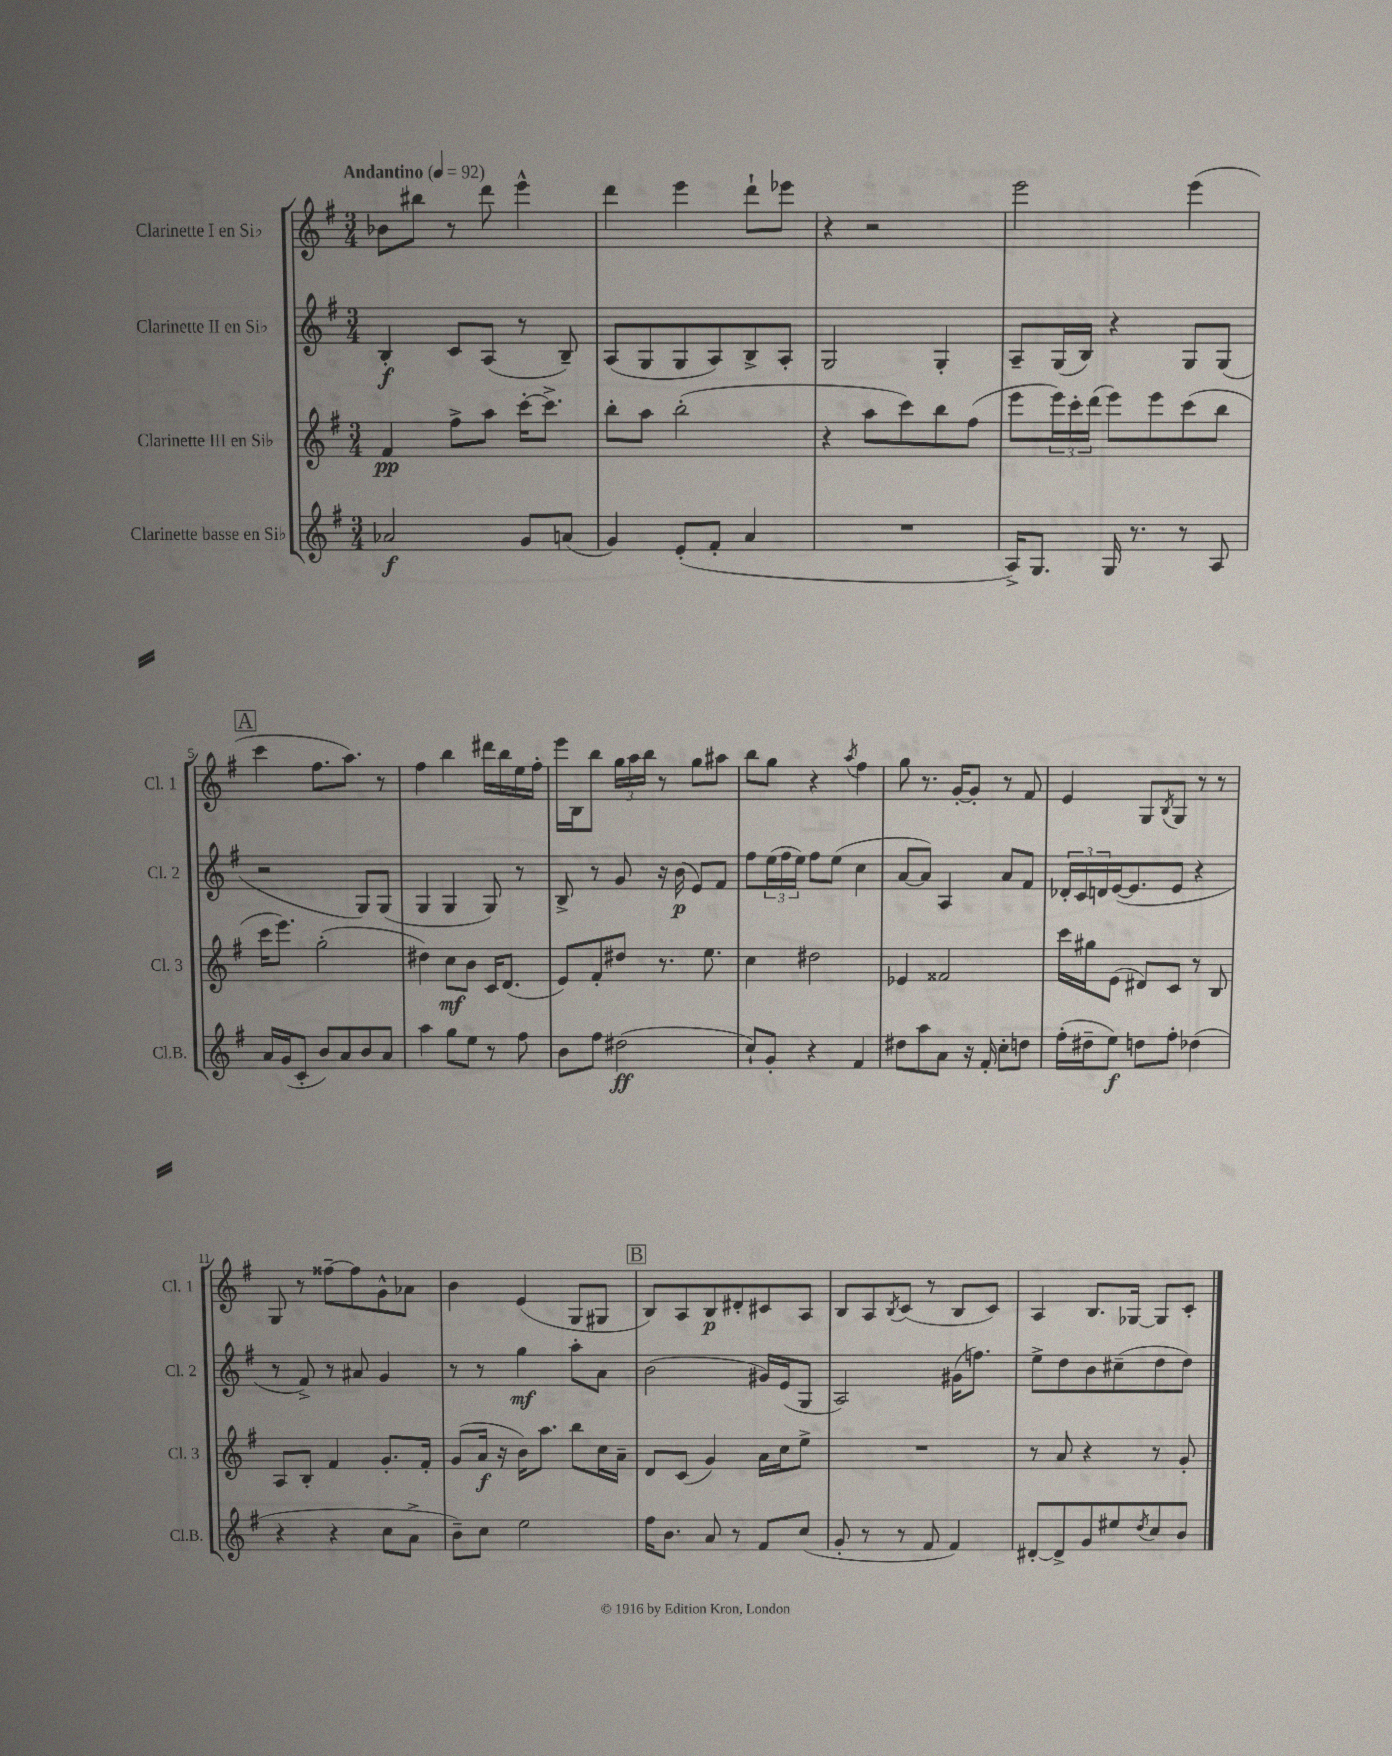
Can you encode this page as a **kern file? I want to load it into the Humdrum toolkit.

**kern	**dynam	**kern	**dynam	**kern	**dynam	**kern	**dynam
*part4	*part4	*part3	*part3	*part2	*part2	*part1	*part1
*staff4	*staff4	*staff3	*staff3	*staff2	*staff2	*staff1	*staff1
*I"Clarinette basse en Si♭	*	*I"Clarinette III en Si♭	*	*I"Clarinette II en Si♭	*	*I"Clarinette I en Si♭	*
*I'Cl.B.	*	*I'Cl. 3	*	*I'Cl. 2	*	*I'Cl. 1	*
*clefG2	*	*clefG2	*	*clefG2	*	*clefG2	*
*k[f#]	*	*k[f#]	*	*k[f#]	*	*k[f#]	*
*M3/4	*	*M3/4	*	*M3/4	*	*M3/4	*
*MM92	*	*MM92	*	*MM92	*	*MM92	*
=1	=1	=1	=1	=1	=1	=1	=1
!	!	!	!	!	!	!LO:TX:a:B:t=Andantino	!
2a-X/	f	4f#/	pp	4B'/	f	8b-X\L	.
.	.	.	.	.	.	8bb#X\J	.
.	.	8ff#^\L	.	8c/L	.	8r	.
.	.	8aa\J	.	(8A/J	.	8ddd\	.
8g/L	.	[16ccc'\KL	.	8r	.	4eee^^\	.
.	.	8.ccc^\J]	.	.	.	.	.
(8an/J	.	.	.	8B~/)	.	.	.
=2	=2	=2	=2	=2	=2	=2	=2
4g/)	.	8bb'\L	.	(8A/L	.	4ddd\	.
.	.	8aa\J	.	8G/	.	.	.
(8e'/L	.	(2bb'\	.	8G/	.	4eee\	.
8f#'/J	.	.	.	8A/)	.	.	.
4a/	.	.	.	8B^/	.	8ddd`\L	.
.	.	.	.	8A'/J	.	8eee-X\J	.
=3	=3	=3	=3	=3	=3	=3	=3
2.r	.	4r	.	2G/	.	4r	.
.	.	8aa\L	.	.	.	2r	.
.	.	8ccc\)	.	.	.	.	.
.	.	8bb\	.	4G'/	.	.	.
.	.	(8ff#\J	.	.	.	.	.
=4	=4	=4	=4	=4	=4	=4	=4
16A^/KL)	.	8eee\L	.	8A~/L	.	2eee\	.
8.G/J	.	.	.	.	.	.	.
.	.	24eee\L)	.	(16G/L	.	.	.
.	.	24ccc'\	.	.	.	.	.
.	.	.	.	16B/JJ)	.	.	.
.	.	(24ddd\JJ	.	.	.	.	.
16G/	.	8eee\L)	.	4r	.	.	.
8.r	.	.	.	.	.	.	.
.	.	8eee\	.	.	.	.	.
8r	.	(8ccc\	.	8G/L	.	(4eee\	.
8A/	.	8bb\J	.	(8G/J	.	.	.
!!LO:LB:g=z
!!LO:REH:place=s1:t=A
=5	=5	=5	=5	=5	=5	=5	=5
16a/LL	.	16ccc\KL	.	2r	.	4ccc\	.
(16g/J	.	8.eee\J)	.	.	.	.	.
8c'/J	.	.	.	.	.	.	.
8b/L)	.	(2gg'\	.	.	.	8.ff#\L	.
8a/	.	.	.	.	.	.	.
.	.	.	.	.	.	8.aa\J)	.
8b/	.	.	.	8G/L)	.	.	.
8a/J	.	.	.	(8G/J	.	8r	.
=6	=6	=6	=6	=6	=6	=6	=6
4aa\	.	4dd#X\)	.	4G/	.	4ff#\	.
8gg\L	.	8cc\L	mf	4G/	.	4bb\	.
8ee\J	.	8b\J	.	.	.	.	.
8r	.	16c/KL	.	8G/)	.	16ddd#X\LL	.
.	.	(8.d/J	.	.	.	16bb\	.
8ff#\	.	.	.	8r	.	16ee\	.
.	.	.	.	.	.	16ff#'\JJ	.
=7	=7	=7	=7	=7	=7	=7	=7
8b\L	.	8e/L)	.	8B^/	.	16eee\LL	.
.	.	.	.	.	.	16B\J	.
8ff#\J	.	8f#'/	.	8r	.	8bb\J	.
(2dd#X\	ff	8dd#X/J	.	8g/	.	24gg\LL	.
.	.	.	.	.	.	24aa\	.
.	.	.	.	.	.	24bb\JJ	.
.	.	8.r	.	16r	.	8r	.
.	.	.	.	(16b\	p	.	.
.	.	.	.	8e/L)	.	8gg\L	.
.	.	8.ee\	.	.	.	.	.
.	.	.	.	8f#/J	.	8aa#X\J	.
=8	=8	=8	=8	=8	=8	=8	=8
8cc`/L)	.	4cc\	.	8ff#\L	.	8bb\L	.
8g'/J	.	.	.	(24ee\L	.	8gg\J	.
.	.	.	.	24ff#\	.	.	.
.	.	.	.	24ee\JJ)	.	.	.
4r	.	2dd#X\	.	8ff#\L	.	4r	.
.	.	.	.	(8ee\J	.	.	.
.	.	.	.	.	.	8qaa/	.
4f#/	.	.	.	4cc\	.	4ff#\	.
=9	=9	=9	=9	=9	=9	=9	=9
8dd#X\L	.	4e-X/	.	[8a/L	.	8gg\	.
8aa\	.	.	.	8a/J])	.	8.r	.
8a\J	.	2f##X/	.	4A/	.	.	.
.	.	.	.	.	.	[16g'/KL	.
16r	.	.	.	.	.	8g'/J]	.
16f#'/	.	.	.	.	.	.	.
8cc'\L	.	.	.	8a/L	.	8r	.
8ddn\J	.	.	.	8f#/J	.	8f#/	.
=10	=10	=10	=10	=10	=10	=10	=10
(16ff#'\LL	.	16ccc\LL	.	24d-X'/LL	.	4e/	.
.	.	.	.	24c/	.	.	.
16dd#X~\J	.	16gg#X\J	.	.	.	.	.
.	.	.	.	24dn/	.	.	.
8ee\J)	f	(8e\J	.	([16e/J	.	.	.
.	.	.	.	8.e/]	.	.	.
8ddn\L	.	8d#X/L)	.	.	.	8G/L	.
.	.	.	.	.	.	8qB/	.
8ff#'\J	.	8c/J	.	8e/J	.	8G/J	.
(4dd-X\	.	8r	.	4r	.	8r	.
.	.	8B/	.	.	.	8r	.
!!LO:LB:g=z
=11	=11	=11	=11	=11	=11	=11	=11
4r	.	8A/L	.	8r	.	8G/	.
.	.	8B'/J	.	8f#^/)	.	8r	.
4r	.	4f#/	.	8r	.	[8ff##X~\L	.
.	.	.	.	8a#X/	.	8ff##\]	.
8cc\L	.	8.g'/L	.	4g/	.	8g^^\	.
8a^\J	.	.	.	.	.	8a-X\J	.
.	.	16f#'/Jk	.	.	.	.	.
=12	=12	=12	=12	=12	=12	=12	=12
8b~\L)	.	(8g/L	.	8r	.	4b\	.
8cc\J	.	16a/Jk	f	8r	.	.	.
.	.	16r	.	.	.	.	.
2ee\	.	16b\KL)	.	4gg\	mf	(4e/	.
.	.	8.aa\J	.	.	.	.	.
.	.	8bb\L	.	8aa'\L	.	8G/L	.
.	.	16cc\L	.	8a\J	.	8G#X/J	.
.	.	16a~\JJ	.	.	.	.	.
!!LO:REH:place=s1:t=B
=13	=13	=13	=13	=13	=13	=13	=13
16ff#\KL	.	8d/L	.	(2b\	.	8B/L)	.
8.b\J	.	.	.	.	.	.	.
.	.	(8c/J	.	.	.	8A/	.
8a/	.	4g/)	.	.	.	8B/	p
8r	.	.	.	.	.	8d#X'/	.
8f#/L	.	16a\LL	.	16g#X/LL)	.	8c#X/	.
.	.	16cc\J	.	(16e/J	.	.	.
(8cc/J	.	8ee^\J	.	8G/J	.	8A/J	.
=14	=14	=14	=14	=14	=14	=14	=14
8g'/	.	2.r	.	2A/)	.	8B/L	.
8r	.	.	.	.	.	8A/	.
.	.	.	.	.	.	8qB/	.
8r	.	.	.	.	.	(8c/J	.
8f#/	.	.	.	.	.	8r	.
4f#/)	.	.	.	(16g#X\KL	.	8B/L	.
.	.	.	.	8.ffn\J)	.	.	.
.	.	.	.	.	.	8c/J)	.
=15	=15	=15	=15	=15	=15	=15	=15
[8d#X'/L	.	8r	.	8ee^\L	.	4A/	.
8d#^/]	.	8a/	.	8dd\	.	.	.
8g/	.	4r	.	8b\	.	8.B/L	.
8ee#X/	.	.	.	(8cc#X~\	.	.	.
.	.	.	.	.	.	[16G-X/Jk	.
8qdd/	.	.	.	.	.	.	.
8cc/	.	8r	.	8dd\	.	8G-/L]	.
8b/J	.	8g'/	.	8dd\J)	.	8c'/J	.
==	==	==	==	==	==	==	==
*-	*-	*-	*-	*-	*-	*-	*-
